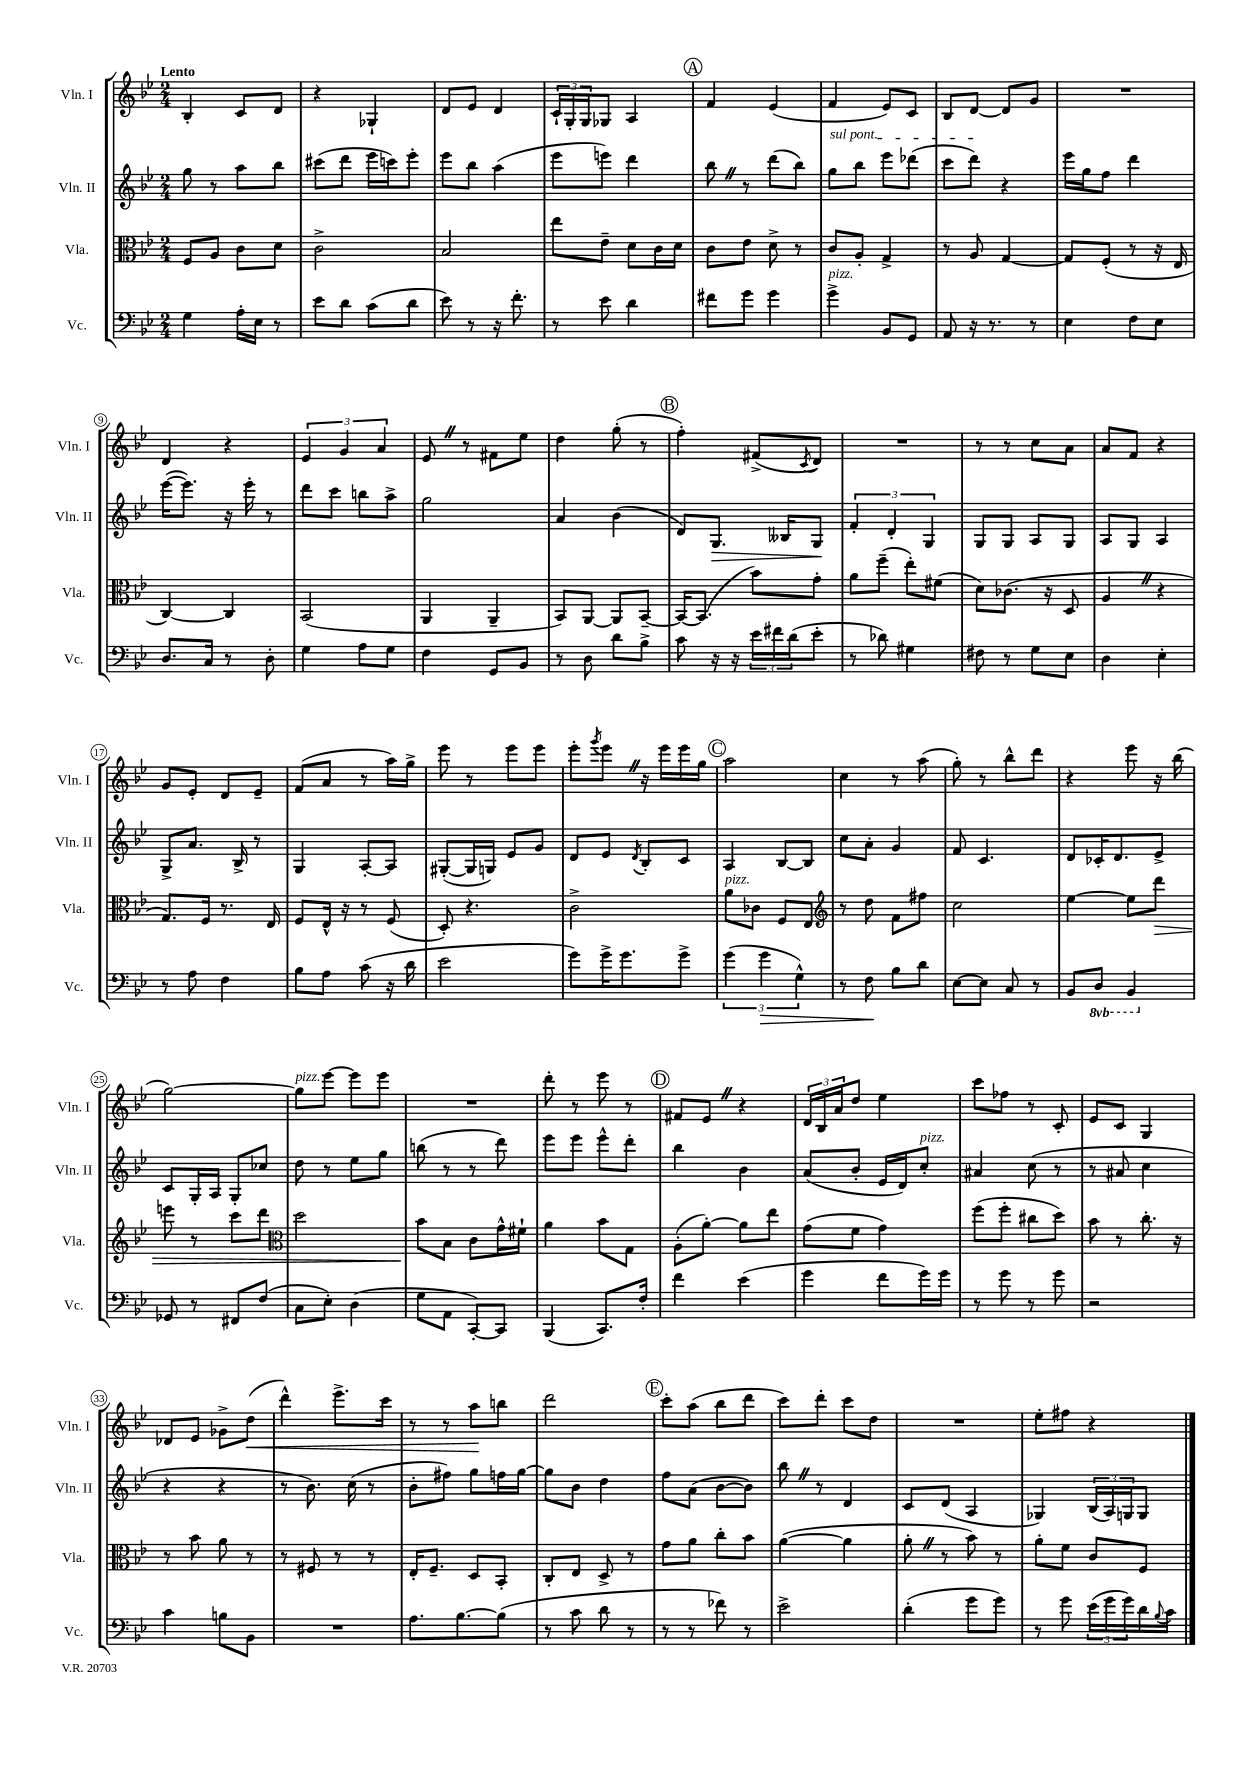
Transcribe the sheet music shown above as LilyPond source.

<<
\new StaffGroup <<
\new Staff = "s0" \with { instrumentName = "Vln. I" shortInstrumentName = "Vln. I" } {
    \clef treble \key bes \major \numericTimeSignature \time 2/4 \tempo "Lento"
    bes4-. c'8 d'8 |
    r4 ges4-! |
    d'8 ees'8 d'4 |
    \tuplet 3/2 { c'16-! g16-. g16 } ges8 a4 |
    \mark \markup { \circle "A" } f'4 ees'4( |
    f'4 ees'8) c'8 |
    bes8 d'8~ d'8 g'8 |
    R2 |
    d'4 r4 |
    \tuplet 3/2 { ees'4 g'4 a'4 } |
    ees'8 \once \override BreathingSign.text = \markup { \musicglyph "scripts.caesura.straight" } \breathe r8 fis'8 ees''8 |
    d''4 g''8-.( r8 |
    \mark \markup { \circle "B" } f''4-.) fis'8->( \acciaccatura { c'8 } d'8) |
    R2 |
    r8 r8 c''8 a'8 |
    a'8 f'8 r4 |
    g'8 ees'8-. d'8 ees'8-- |
    f'8( a'8 r8 a''16) g''16-> |
    ees'''8 r8 ees'''8 ees'''8 |
    ees'''8-. \acciaccatura { g'''8 } ees'''8 \once \override BreathingSign.text = \markup { \musicglyph "scripts.caesura.straight" } \breathe r16 ees'''16 ees'''16 g''16 |
    \mark \markup { \circle "C" } a''2 |
    c''4 r8 a''8( |
    g''8-.) r8 bes''8-^ d'''8 |
    r4 ees'''8 r16 bes''16( |
    g''2~) |
    g''8^\markup { \italic "pizz." } ees'''8~ ees'''8 ees'''8 |
    R2 |
    d'''8-. r8 ees'''8 r8 |
    \mark \markup { \circle "D" } fis'8 ees'8 \once \override BreathingSign.text = \markup { \musicglyph "scripts.caesura.straight" } \breathe r4 |
    \tuplet 3/2 { d'16 bes16 a'16 } d''8 ees''4 |
    c'''8 fes''8 r8 c'8-. |
    ees'8 c'8 g4 |
    des'8 ees'8 ges'8-> d''8\<( |
    d'''4-^) ees'''8.-> c'''16 |
    r8 r8 a''8\! b''8 |
    d'''2 |
    \mark \markup { \circle "E" } c'''8-. a''8( bes''8 d'''8 |
    c'''8) d'''8-. c'''8 d''8 |
    R2 |
    ees''8-. fis''8 r4 \bar "|." |
}
\new Staff = "s1" \with { instrumentName = "Vln. II" shortInstrumentName = "Vln. II" } {
    \clef treble \key bes \major \numericTimeSignature \time 2/4
    g''8 r8 a''8 bes''8 |
    cis'''8( d'''8 ees'''16 c'''16) ees'''8-. |
    ees'''8 bes''8 a''4( |
    ees'''8 e'''8) d'''4 |
    \mark \markup { \circle "A" } bes''8 \once \override BreathingSign.text = \markup { \musicglyph "scripts.caesura.straight" } \breathe r8 d'''8( bes''8) |
    \once \override TextSpanner.bound-details.left.text = \markup { \italic "sul pont." } g''8\startTextSpan bes''8 ees'''8 des'''8( |
    c'''8 d'''8\stopTextSpan) r4 |
    ees'''16 g''16 f''8 d'''4 |
    ees'''16~( ees'''8.) r16 ees'''16-. r8 |
    d'''8 c'''8 b''8 a''8-> |
    g''2 |
    a'4 bes'4( |
    \mark \markup { \circle "B" } d'8) g8.\> beses16 g8\! |
    \tuplet 3/2 { f'4-. d'4-. g4 } |
    g8 g8 a8 g8 |
    a8 g8 a4 |
    g8-> a'8. bes16-> r8 |
    g4 a8~-. a8 |
    gis8~-.( gis16 g16) ees'8 g'8 |
    d'8 ees'8 \acciaccatura { d'8 } bes8-. c'8 |
    \mark \markup { \circle "C" } a4 bes8~ bes8 |
    c''8 a'8-. g'4 |
    f'8 c'4. |
    d'8 ces'16-. d'8. ees'8-> |
    c'8 g16-. a16 g8-. ces''8 |
    d''8 r8 ees''8 g''8 |
    b''8( r8 r8 d'''8) |
    ees'''8 ees'''8 ees'''8-^ d'''8-. |
    \mark \markup { \circle "D" } bes''4 bes'4 |
    a'8( bes'8-. ees'16 d'16) c''8-.^\markup { \italic "pizz." } |
    ais'4 c''8( r8 |
    r8 ais'8 c''4 |
    r4 r4 |
    r8 bes'8.) c''16( r8 |
    bes'8-. fis''8) g''8 f''16 g''16~ |
    g''8 bes'8 d''4 |
    \mark \markup { \circle "E" } f''8 a'8( bes'8~ bes'8) |
    bes''8 \once \override BreathingSign.text = \markup { \musicglyph "scripts.caesura.straight" } \breathe r8 d'4 |
    c'8 d'8( a4 |
    ges4) \tuplet 3/2 { bes16( a16) g16 } g8 \bar "|." |
}
\new Staff = "s2" \with { instrumentName = "Vla." shortInstrumentName = "Vla." } {
    \clef alto \key bes \major \numericTimeSignature \time 2/4
    f8 a8 c'8 d'8 |
    c'2-> |
    bes2 |
    ees''8 ees'8-- d'8 c'16 d'16 |
    \mark \markup { \circle "A" } c'8 ees'8 d'8-> r8 |
    c'8 a8-. g4-> |
    r8 a8 g4~ |
    g8 f8-.( r8 r16 ees16 |
    c4~) c4 |
    bes,2( |
    a,4 a,4-- |
    bes,8) a,8~ a,8 bes,8~-- |
    \mark \markup { \circle "B" } bes,16~ bes,8.( bes'8) g'8-. |
    a'8 f''8--( ees''8-.) fis'8( |
    d'8) ces'8.( r16 d8 |
    a4 \once \override BreathingSign.text = \markup { \musicglyph "scripts.caesura.straight" } \breathe r4 |
    g8.) f16 r8. ees16 |
    f8 ees16-^ r16 r8 f8( |
    d8-.) r4. |
    c'2-> |
    \mark \markup { \circle "C" } a'8^\markup { \italic "pizz." } ces'8 f8 ees8 |
    \clef treble r8 d''8 f'8 fis''8 |
    c''2 |
    ees''4~ ees''8 d'''8\> |
    e'''8 r8 c'''8 d'''8 |
    \clef alto d''2 |
    bes'8\! bes8 c'8 g'16-^ fis'16-! |
    a'4 bes'8 g8 |
    \mark \markup { \circle "D" } a8-.( a'8~-.) a'8 ees''8 |
    g'8( f'8 g'4) |
    f''8( f''8-. cis''8 d''8) |
    bes'8 r8 c''8.-. r16 |
    r8 bes'8 a'8 r8 |
    r8 fis8 r8 r8 |
    ees16-. f8.-- d8 bes,8-. |
    c8-. ees8 d8-> r8 |
    \mark \markup { \circle "E" } g'8 a'8 c''8-. bes'8 |
    a'4~( a'4 |
    a'8-. \once \override BreathingSign.text = \markup { \musicglyph "scripts.caesura.straight" } \breathe r8 bes'8) r8 |
    a'8-. f'8 c'8 f8 \bar "|." |
}
\new Staff = "s3" \with { instrumentName = "Vc." shortInstrumentName = "Vc." } {
    \clef bass \key bes \major \numericTimeSignature \time 2/4 \set Staff.ottavationMarkups = #ottavation-simple-ordinals
    g4 a16-. ees16 r8 |
    ees'8 d'8 c'8( d'8 |
    ees'8) r8 r16 f'8.-. |
    r8 ees'8 d'4 |
    \mark \markup { \circle "A" } fis'8 g'8 g'4 |
    g'4->^\markup { \italic "pizz." } bes,8 g,8 |
    a,8 r16 r8. r8 |
    ees4 f8 ees8 |
    d8. c16 r8 d8-. |
    g4 a8 g8 |
    f4 g,8 bes,8 |
    r8 d8 d'8 bes8-> |
    \mark \markup { \circle "B" } c'8 r16 r16 \tuplet 3/2 { ees'16 fis'16 d'16( } ees'8-. |
    r8 des'8) gis4 |
    fis8 r8 g8 ees8 |
    d4 ees4-. |
    r8 a8 f4 |
    bes8 a8 c'8( r16 d'16 |
    ees'2 |
    g'8) g'16-> g'8. g'8-> |
    \mark \markup { \circle "C" } \tuplet 3/2 { g'4( g'4\> g4-^) } |
    r8 f8\! bes8 d'8 |
    ees8~ ees8 c8 r8 |
    bes,8 \ottava #-1 d,8 bes,,4 \ottava #0 |
    ges,8 r8 fis,8 f8( |
    c8 ees8-.) d4( |
    g8 a,8 c,8~-.) c,8 |
    bes,,4( c,8.) f16-. |
    \mark \markup { \circle "D" } f'4 ees'4( |
    g'4 f'8 g'16) g'16 |
    r8 g'8 r8 g'8 |
    r2 |
    c'4 b8 bes,8 |
    R2 |
    a8. bes8.~ bes8( |
    r8 c'8 d'8 r8 |
    \mark \markup { \circle "E" } r8 r8 fes'8) r8 |
    ees'2-> |
    d'4-.( g'8 g'8) |
    r8 g'8 \tuplet 3/2 { ees'16( g'16 g'16) } d'16 \appoggiatura { bes8 } c'16 \bar "|." |
}
>>
>>
\layout { \context { \Score \override BarNumber.stencil = #(make-stencil-circler 0.1 0.3 ly:text-interface::print) } }
